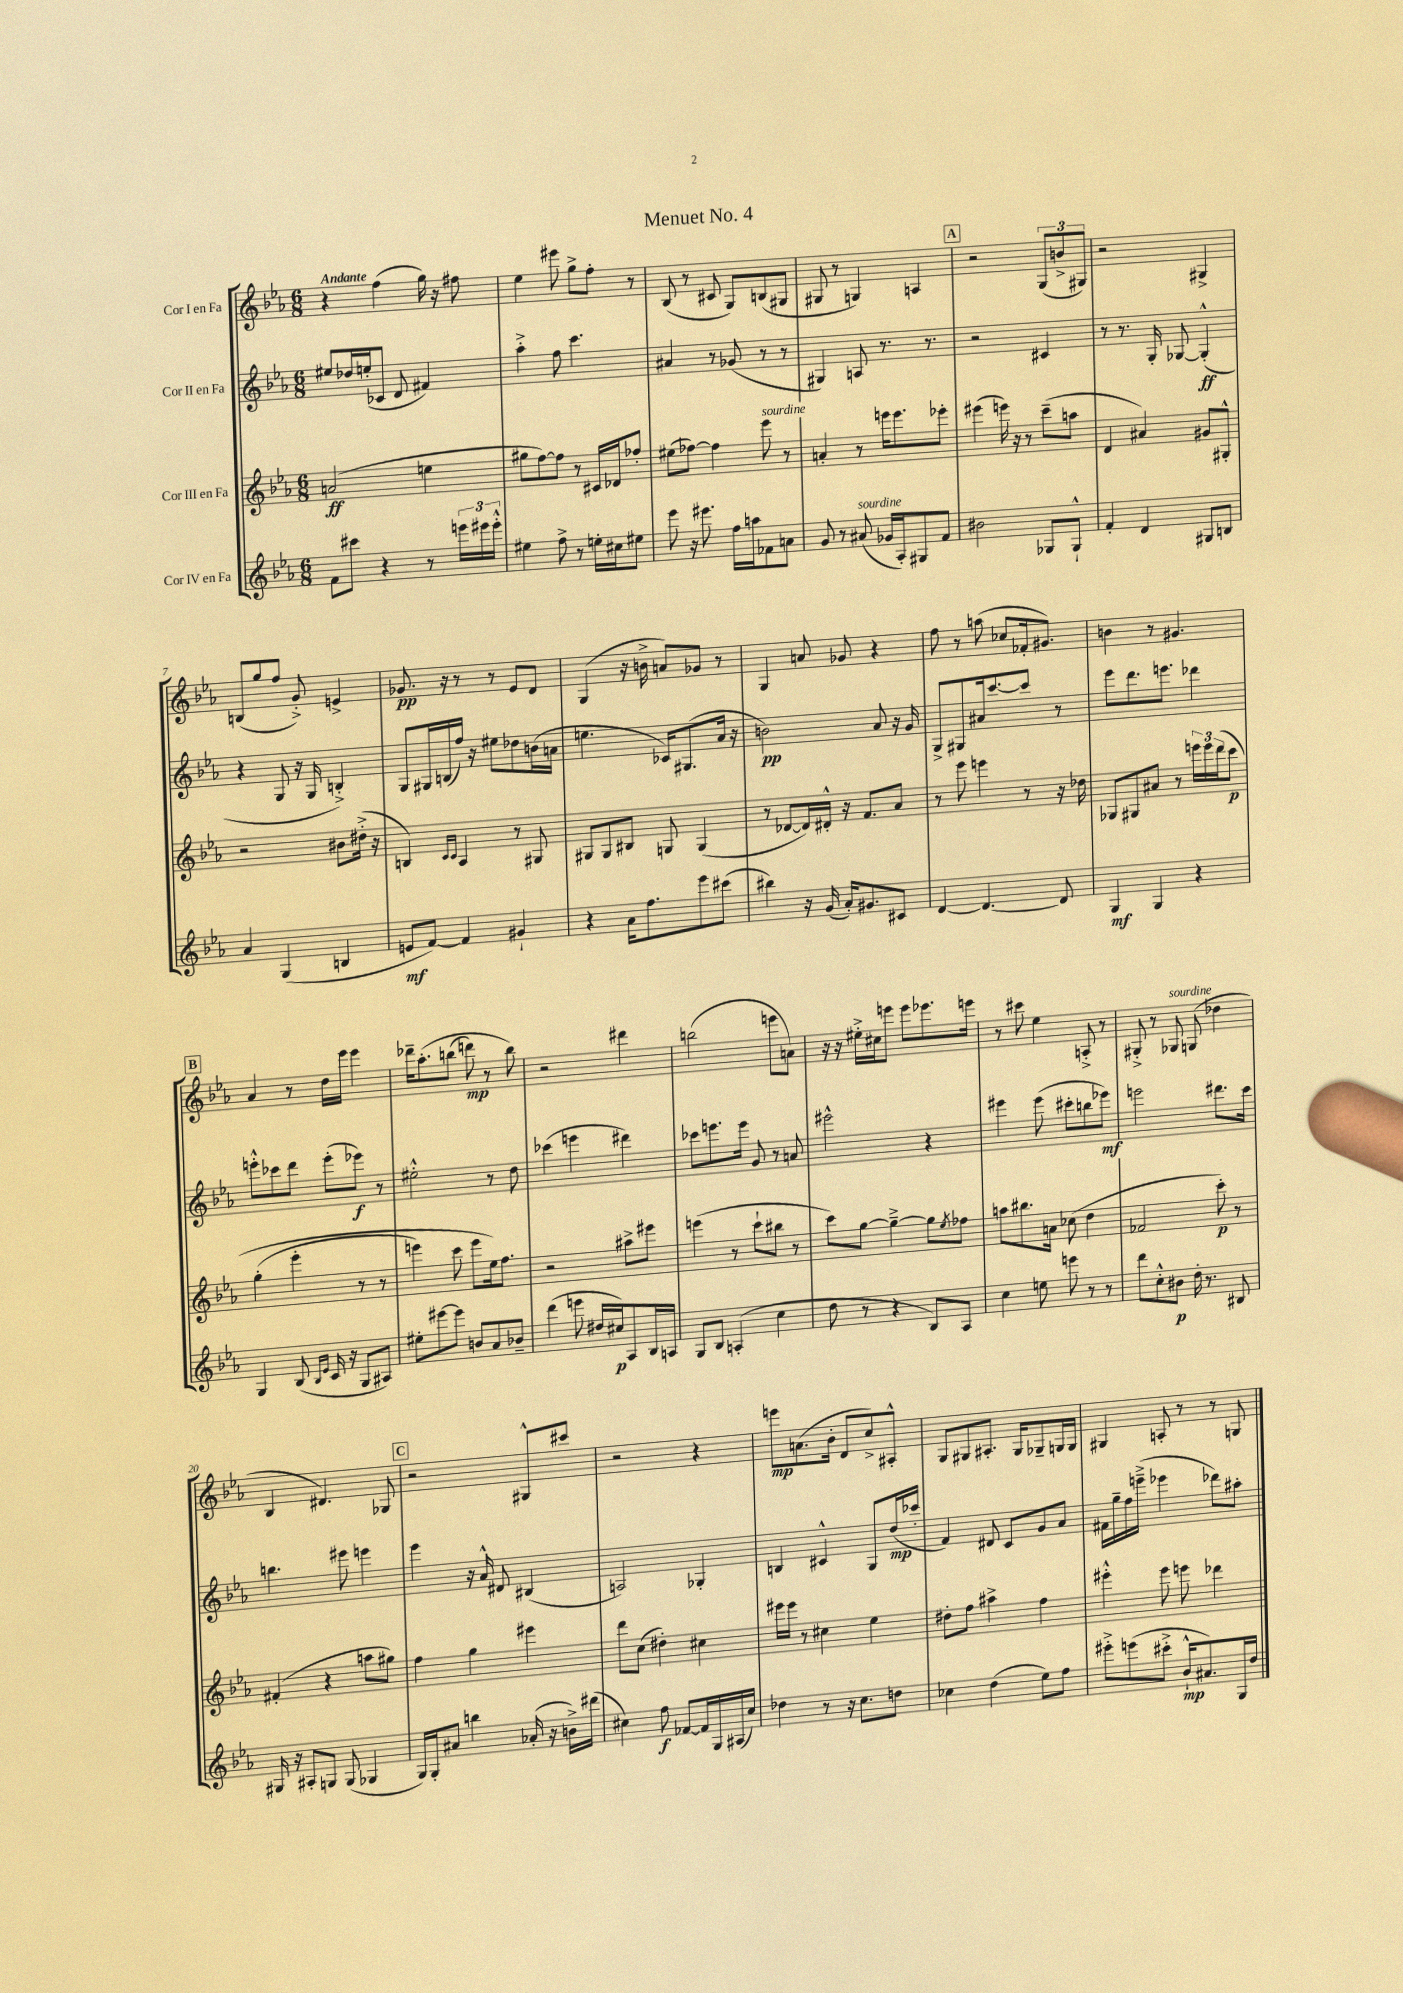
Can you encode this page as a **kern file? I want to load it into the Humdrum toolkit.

**kern	**dynam	**kern	**dynam	**kern	**dynam	**kern	**dynam
*part4	*part4	*part3	*part3	*part2	*part2	*part1	*part1
*staff4	*staff4	*staff3	*staff3	*staff2	*staff2	*staff1	*staff1
*I"Cor IV en Fa	*	*I"Cor III en Fa	*	*I"Cor II en Fa	*	*I"Cor I en Fa	*
*clefG2	*	*clefG2	*	*clefG2	*	*clefG2	*
*k[b-e-a-]	*	*k[b-e-a-]	*	*k[b-e-a-]	*	*k[b-e-a-]	*
*M6/8	*	*M6/8	*	*M6/8	*	*M6/8	*
=1	=1	=1	=1	=1	=1	=1	=1
!	!	!	!	!	!	!LO:TX:a:B:t=Andante	!
8f\L	.	(2an/	ff	8ee#X/L	.	4r	.
8ccc#X\J	.	.	.	16dd-X/L	.	.	.
.	.	.	.	(16een'/J	.	.	.
4r	.	.	.	8c-X/J	.	(4ff\	.
.	.	.	.	8d/	.	.	.
8r	.	4een\	.	4f#X/)	.	16gg\)	.
.	.	.	.	.	.	16r	.
24eeen\LL	.	.	.	.	.	8ff#X\	.
24eee#X\	.	.	.	.	.	.	.
24eee#'^^\JJ	.	.	.	.	.	.	.
=2	=2	=2	=2	=2	=2	=2	=2
4ee#X\	.	8gg#X\L	.	4aa-'^\	.	4ee-\	.
.	.	[8ff\)	.	.	.	.	.
8ff^\	.	8ff\J]	.	8ff\	.	8eee#X\	.
8r	.	8r	.	4.ccc\	.	8gg^\L	.
16een'\LL	.	16c#X/LL	.	.	.	8ff'\J	.
16cc#X\J	.	16d-X/J	.	.	.	.	.
8ee#X\J	.	8ff-X'/J	.	.	.	8r	.
=3	=3	=3	=3	=3	=3	=3	=3
8eee-\	.	(8ee#X\L	.	4a#X/	.	(8B-/	.
16r	.	[8ff-X\J)	.	.	.	8r	.
8.eee#X\	.	.	.	.	.	.	.
.	.	4ff-\]	.	8r	.	8c#X/	.
16ff\LL	.	.	.	(8g-X/	.	8G/L)	.
16aan\J	.	.	.	.	.	.	.
!	!	!LO:TX:a:i:t=sourdine	!	!	!	!	!
8f-X\	.	8eee-\	.	8r	.	(8Bn/	.
8an\J	.	8r	.	8r	.	8G#X/J	.
=4	=4	=4	=4	=4	=4	=4	=4
8g/	.	4an'/	.	4G#X/)	.	8G#X/	.
8r	.	.	.	.	.	8r	.
!LO:TX:a:i:t=sourdine	!	!	!	!	!	!	!
(8a#X/	.	8r	.	8An/	.	4Gn/)	.
16g-X/LL	.	16eeen\KL	.	8.r	.	.	.
16A-'/J)	.	8.eee\	.	.	.	.	.
8G#X/	.	.	.	.	.	4An/	.
.	.	.	.	8.r	.	.	.
8f/J	.	8eee-X'\J	.	.	.	.	.
!!LO:REH:place=s1:t=A
=5	=5	=5	=5	=5	=5	=5	=5
2b#X\	.	(4eee#X\	.	2r	.	2r	.
.	.	16eeen\)	.	.	.	.	.
.	.	16r	.	.	.	.	.
.	.	8r	.	.	.	.	.
8G-X/L	.	(8ccc~\L	.	4c#X/	.	(12G/L	.
.	.	.	.	.	.	12bn^/	.
8G-`^^/J	.	8aan\J	.	.	.	.	.
.	.	.	.	.	.	12G#X/J)	.
=6	=6	=6	=6	=6	=6	=6	=6
4f'/	.	4d/	.	8r	.	2r	.
.	.	.	.	8.r	.	.	.
4d/	.	4a#X/)	.	.	.	.	.
.	.	.	.	16G'/	.	.	.
.	.	.	.	[8G-X/	.	.	.
8G#X/L	.	8g#X/L	.	(4G-'^^/]	ff	4G#X^/	.
8Bn/J	.	8G#X'^^/J	.	.	.	.	.
!!LO:LB:g=z
=7	=7	=7	=7	=7	=7	=7	=7
4a-/	.	2r	.	4r	.	(8Bn/L	.
.	.	.	.	.	.	8gg/	.
(4G/	.	.	.	8G/	.	8ff/J	.
.	.	.	.	16r	.	8g'^/)	.
.	.	.	.	16G/	.	.	.
4Bn/	.	8b#X\L	.	4Bn'^/)	.	4en^/	.
.	.	(16dd#X'^\Jk	.	.	.	.	.
.	.	16r	.	.	.	.	.
=8	=8	=8	=8	=8	=8	=8	=8
8en/L	mf	4Bn/)	.	8G/L	.	8.g-X/	pp
[8f/J)	.	.	.	16G#X/L	.	.	.
.	.	.	.	(16Bn/	.	16r	.
.	.	16qqc/LL	.	.	.	.	.
.	.	16qqc/JJ	.	.	.	.	.
4f/]	.	4A-/	.	16ff/JJ)	.	8r	.
.	.	.	.	16r	.	.	.
.	.	.	.	8ee#X\L	.	8r	.
4g#X`/	.	8r	.	8dd-X\	.	8e-/L	.
.	.	8G#X/	.	(16bn\L	.	8d/J	.
.	.	.	.	16an\JJ	.	.	.
=9	=9	=9	=9	=9	=9	=9	=9
4r	.	8G#X/L	.	4.een\	.	(4G/	.
.	.	8G#/	.	.	.	.	.
16a-\KL	.	8B#X/J	.	.	.	16r	.
8.ff\	.	.	.	.	.	16bn^\	.
.	.	8Gn/	.	16c-X/KL)	.	8an/L)	.
.	.	.	.	(8.G#X/	.	.	.
8eee-\	.	(4G/	.	.	.	8g-X/J	.
(8ccc#X\J	.	.	.	16a-/Jk	.	8r	.
.	.	.	.	16r	.	.	.
=10	=10	=10	=10	=10	=10	=10	=10
4bb#X\)	.	8r	.	2bn\)	pp	4G/	.
.	.	[8d-X/L	.	.	.	.	.
16r	.	16d-/L])	.	.	.	8an/	.
(16g/	.	16d#X'^^/JJ	.	.	.	.	.
16a-'/KL)	.	16r	.	.	.	8g-X/	.
8.g#X/	.	8.f/L	.	.	.	.	.
.	.	.	.	8a-/	.	4r	.
8c#X/J	.	8a-/J	.	16r	.	.	.
.	.	.	.	16g/	.	.	.
=11	=11	=11	=11	=11	=11	=11	=11
[4d/	.	8r	.	8G^/L	.	8ff\	.
.	.	8eee-\	.	8G#X/	.	8r	.
4.d/_	.	4eeen\	.	16a#X/k	.	(8aan\	.
.	.	.	.	[8.ccc/	.	.	.
.	.	.	.	.	.	8cc-X/L	.
.	.	8r	.	8ccc/J]	.	16f-X'/k	.
.	.	.	.	.	.	8.g#X/J)	.
8d/]	.	16r	.	8r	.	.	.
.	.	16dd-X\	.	.	.	.	.
=12	=12	=12	=12	=12	=12	=12	=12
4G/	mf	8G-X/L	.	8eee-\L	.	4bn\	.
.	.	8G#X/	.	8.ddd\	.	.	.
4G/	.	8a#X/J	.	.	.	8r	.
.	.	.	.	8.eeen\J	.	.	.
.	.	8r	.	.	.	4.g#X/	.
4r	.	24eeen\LL	.	4ddd-X\	.	.	.
.	.	24eee\	.	.	.	.	.
.	.	(24ddd\J	.	.	.	.	.
.	.	8ccc\J	p	.	.	.	.
!!LO:LB:g=z
!!LO:REH:place=s1:t=B
=13	=13	=13	=13	=13	=13	=13	=13
4G/	.	(4gg'\	.	8eeen'^^\L	.	4a-/	.
.	.	.	.	8ccc-X\	.	.	.
(8B-/	.	4eee-'\	.	8ddd\J	.	8r	.
16qqB-/LL	.	.	.	.	.	.	.
16qqe-/JJ	.	.	.	.	.	.	.
16c/	.	.	.	(8eee'\L	.	16dd\LL	.
16r	.	.	.	.	.	16eee-\JJ	.
8G/L	.	8r	.	8eee-X\J)	f	4eee-\	.
8A#X/J)	.	8r	.	8r	.	.	.
=14	=14	=14	=14	=14	=14	=14	=14
8ee#X'\L	.	4eeen\)	.	2ee#X'^^\	.	16ddd-X~\KL	.
.	.	.	.	.	.	(8.aa-'\	.
[8eee#X\	.	.	.	.	.	.	.
8eee#\J]	.	8ccc\	.	.	.	(8bbn\J	.
8bn/L	.	8eee\L	.	.	.	8dddn\)	mp
8a-/	.	16ee-\k)	.	8r	.	8r	.
.	.	8.ff\J	.	.	.	.	.
8b-X~/J	.	.	.	8dd\	.	8bb\)	.
=15	=15	=15	=15	=15	=15	=15	=15
(4ddd\	.	2r	.	(4ccc-X\	.	2r	.
8eeen\	.	.	.	4eeen\	.	.	.
16dd#X/LL	.	.	.	.	.	.	.
16cc#X/J)	p	.	.	.	.	.	.
8A-/	.	8aa#X^\L	.	4ddd#X\)	.	4ddd#X\	.
16B-/L	.	8eee#X\J	.	.	.	.	.
16An/JJ	.	.	.	.	.	.	.
=16	=16	=16	=16	=16	=16	=16	=16
8G/L	.	(4eeen\	.	8ccc-X\L	.	(2bbn\	.
8B-/J	.	.	.	8.eeen\	.	.	.
(4An'/	.	8r	.	.	.	.	.
.	.	.	.	16eee\Jk	.	.	.
.	.	8ccc`\L	.	8g/	.	.	.
4cc\	.	8bb#X\J	.	8r	.	8eeen\L	.
.	.	8r	.	8an/	.	8an\J)	.
=17	=17	=17	=17	=17	=17	=17	=17
8dd\	.	8ccc\L)	.	2eee#X^^\	.	16r	.
.	.	.	.	.	.	16r	.
8r	.	[8gg\J	.	.	.	16ee#X'^\LL	.
.	.	.	.	.	.	16cc#X\J	.
4r	.	4gg~^\_	.	.	.	8eeen\J	.
.	.	.	.	.	.	8eee\L	.
8B-/L)	.	8gg\L]	.	4r	.	8.eee-X\	.
.	.	8qee-/	.	.	.	.	.
8A-/J	.	8ff-X\J	.	.	.	.	.
.	.	.	.	.	.	16eeen\Jk	.
=18	=18	=18	=18	=18	=18	=18	=18
4cc\	.	8aan\L	.	4eee#X\	.	8r	.
.	.	8.bb#X\	.	.	.	8ccc#X\	.
8een\	.	.	.	(8eee#\	.	4ee-\	.
.	.	16an\Jk	.	.	.	.	.
8eeen\	.	(8cc-X\	.	8ccc#X'\L	.	.	.
8r	.	4dd\	.	8bbn\	.	8An'^/	.
8r	.	.	.	8eee-X\J)	mf	8r	.
=19	=19	=19	=19	=19	=19	=19	=19
8ddd\L	.	2f-X/	.	2eeen\	.	8G#X'^/	.
8cc'^^\	.	.	.	.	.	8r	.
!	!	!	!	!	!	!LO:TX:a:i:t=sourdine	!
8b#X\J	p	.	.	.	.	8G-X/	.
16dd'\	.	.	.	.	.	(8Gn/	.
8.r	.	.	.	.	.	.	.
.	.	8ccc'\)	p	8.ddd#X\L	.	4dd-X\	.
8B#X/	.	8r	.	.	.	.	.
.	.	.	.	16ccc\Jk	.	.	.
!!LO:LB:g=z
=20	=20	=20	=20	=20	=20	=20	=20
16G#X/	.	(4f#X'/	.	4.bbn\	.	4B-/	.
16r	.	.	.	.	.	.	.
8A#X'/L	.	.	.	.	.	.	.
8Gn/J	.	4r	.	.	.	4.d#X/)	.
(8G/	.	.	.	8eee#X\	.	.	.
4G-X/	.	8aan\L	.	4eeen\	.	.	.
.	.	8gg#X\J)	.	.	.	8G-X/	.
!!LO:REH:place=s1:t=C
=21	=21	=21	=21	=21	=21	=21	=21
16G/LL)	.	4ff\	.	4eee-\	.	2r	.
16G'/J	.	.	.	.	.	.	.
8a#X/J	.	.	.	.	.	.	.
4bbn\	.	4gg\	.	16r	.	.	.
.	.	.	.	16a-^^/	.	.	.
.	.	.	.	8d#X/	.	.	.
(16a-X'/	.	4eee#X\	.	(4B#X/	.	8G#X^^/L	.
16r	.	.	.	.	.	.	.
16bn^\LL)	.	.	.	.	.	8ccc#X/J	.
(16ddd#X\JJ	.	.	.	.	.	.	.
=22	=22	=22	=22	=22	=22	=22	=22
4cc#X\)	.	8ddd\L	.	2An/)	.	2r	.
.	.	(8cc\J	.	.	.	.	.
8ff\	f	4dd#X'\)	.	.	.	.	.
[8f-X/L	.	.	.	.	.	.	.
16f-/L]	.	4cc#X\	.	4G-X'/	.	4r	.
16G/	.	.	.	.	.	.	.
(16A#X/	.	.	.	.	.	.	.
16cc#/JJ)	.	.	.	.	.	.	.
=23	=23	=23	=23	=23	=23	=23	=23
4dd-X\	.	16eee#X\LL	.	4Bn/	.	8eeen\L	mp
.	.	16eee#\JJ	.	.	.	.	.
.	.	8r	.	.	.	(8.an\	.
8r	.	4cc#X\	.	4c#X^^/	.	.	.
.	.	.	.	.	.	16b-'\Jk	.
16r	.	.	.	.	.	8d/L	.
8.cc\L	.	.	.	.	.	.	.
.	.	4ee-\	.	8G/L	.	8cc^/)	.
8ddn\J	.	.	.	(16dd/L	mp	8A#X'^^/J	.
.	.	.	.	16ccc-X'/JJ	.	.	.
=24	=24	=24	=24	=24	=24	=24	=24
4cc-X\	.	8dd#X'\L	.	4f/)	.	8G/L	.
.	.	8ff\J	.	.	.	8G#X/	.
(4dd\	.	4aa#X^\	.	8d#X/	.	8.A#X'/J	.
.	.	.	.	8c/L	.	.	.
.	.	.	.	.	.	16G#/KL	.
8ee-\L)	.	4ff\	.	8g/	.	8G-X~/	.
8ff\J	.	.	.	8a-/J	.	16Gn/L	.
.	.	.	.	.	.	16G/JJ	.
=25	=25	=25	=25	=25	=25	=25	=25
8eee#X'^\L	.	4eee#X'^^\	.	16f#X\LL	.	4G#X/	.
.	.	.	.	16gg~\	.	.	.
(8eeen\	.	.	.	16ff\	.	.	.
.	.	.	.	(16eeen~^\JJ	.	.	.
8ccc#X'^\J	.	8eee#\	.	4eee-X\	.	8An'/	.
16b-`^^/KL	mp	8eeen\	.	.	.	8r	.
8.a#X/)	.	.	.	.	.	.	.
.	.	4ddd-X\	.	8ddd-X\L)	.	8r	.
16G/L	.	.	.	8aa#X'\J	.	8Gn/	.
16dd/JJ	.	.	.	.	.	.	.
==	==	==	==	==	==	==	==
*-	*-	*-	*-	*-	*-	*-	*-
